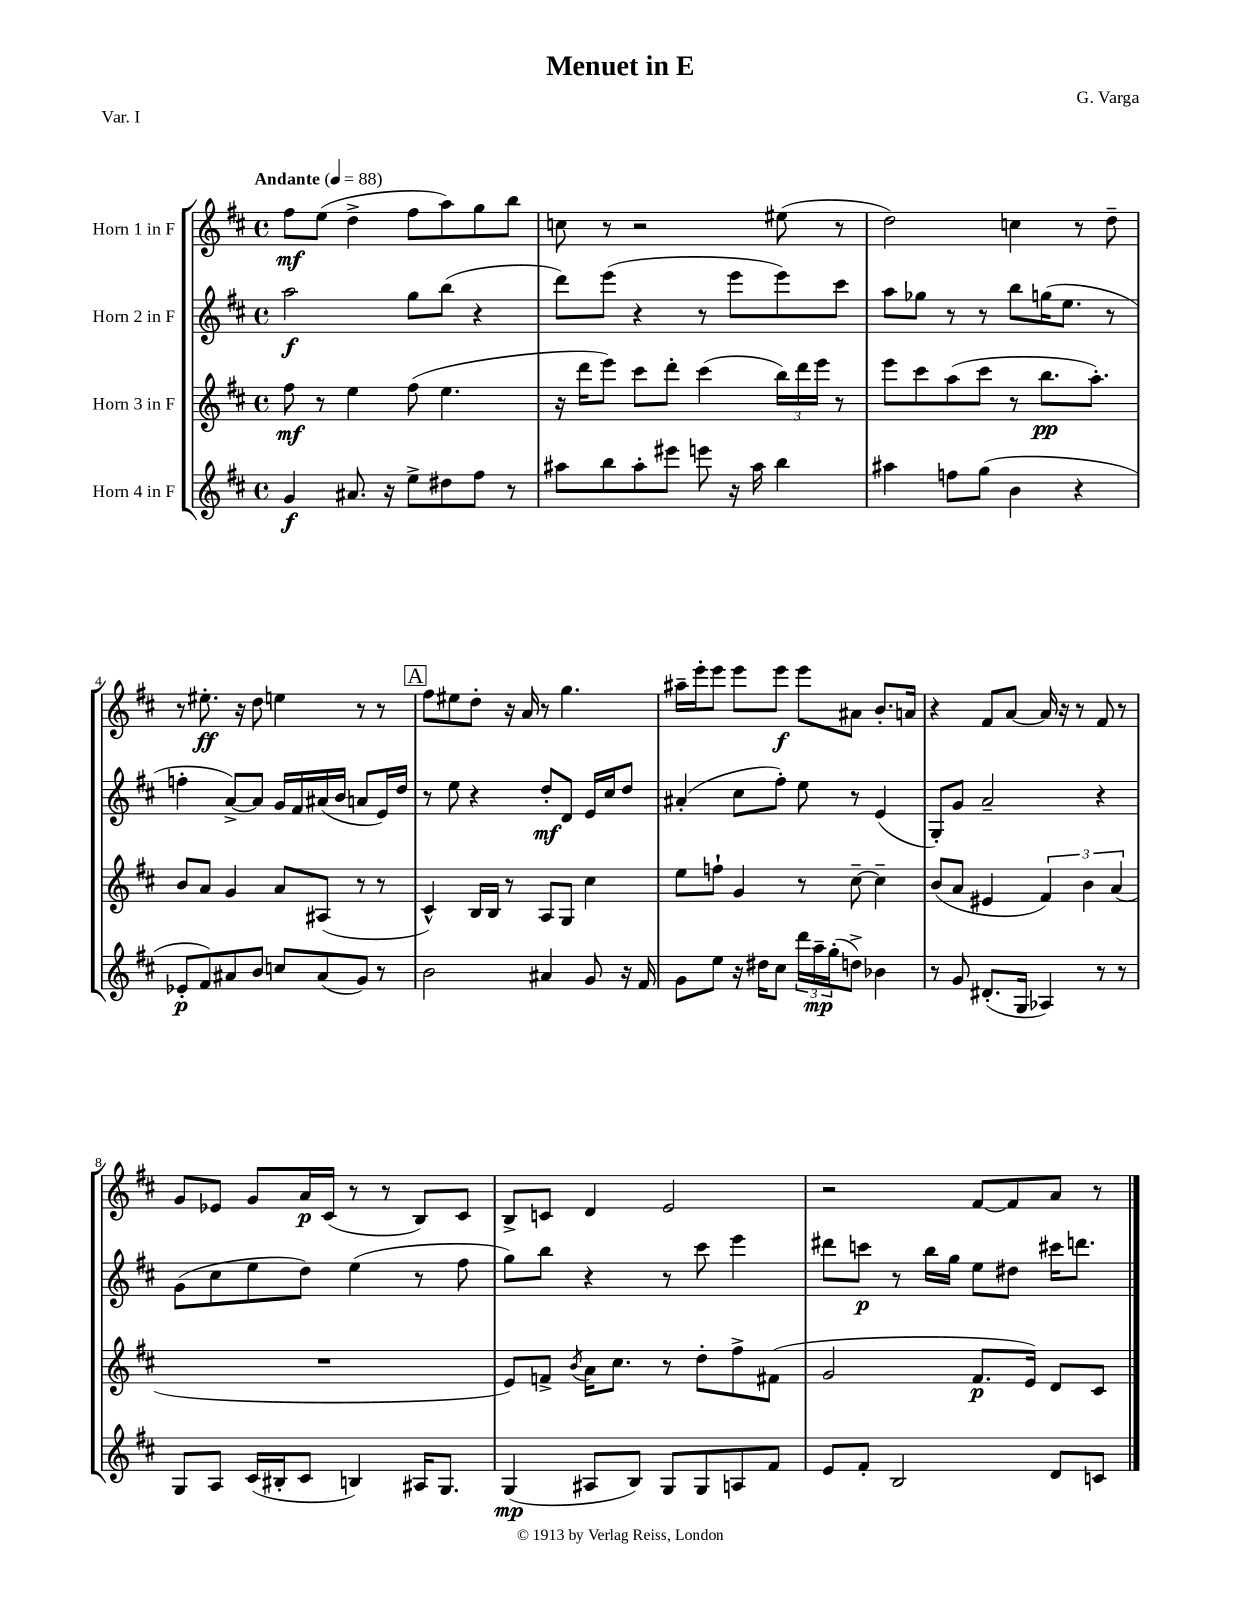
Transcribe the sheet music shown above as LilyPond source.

\header { title = "Menuet in E" composer = "G. Varga" piece = "Var. I" }
<<
\new StaffGroup <<
\new Staff = "s0" \with { instrumentName = "Horn 1 in F" } {
    \clef treble \key d \major \defaultTimeSignature \time 4/4 \tempo "Andante" 4 = 88
    fis''8\mf e''8( d''4-> fis''8 a''8) g''8 b''8 |
    c''8 r8 r2 eis''8( r8 |
    d''2) c''4 r8 d''8-- |
    r8 eis''8.-.\ff r16 d''8 e''4 r8 r8 |
    \mark \markup { \box "A" } fis''8 eis''8 d''8-. r16 a'16 r8 g''4. |
    ais''16-- e'''16-. e'''8 e'''8 e'''8\f e'''8 ais'8 b'8.-. a'16 |
    r4 fis'8 a'8~ a'16 r16 r8 fis'8 r8 |
    g'8 ees'8 g'8 a'16\p cis'16( r8 r8 b8) cis'8 |
    b8-> c'8 d'4 e'2 |
    r2 fis'8~ fis'8 a'8 r8 \bar "|." |
}
\new Staff = "s1" \with { instrumentName = "Horn 2 in F" } {
    \clef treble \key d \major \defaultTimeSignature \time 4/4
    a''2\f g''8 b''8( r4 |
    d'''8) e'''8( r4 r8 e'''8 e'''8) cis'''8 |
    a''8 ges''8 r8 r8 b''8 g''16( e''8. r8 |
    f''4-. a'8~->) a'8 g'16 fis'16 ais'16( b'16 a'8 e'16) d''16 |
    \mark \markup { \box "A" } r8 e''8 r4 d''8-.\mf d'8 e'16 cis''16 d''8 |
    ais'4-.( cis''8 fis''8-.) e''8 r8 e'4( |
    g8-.) g'8 a'2-- r4 |
    g'8( cis''8 e''8 d''8) e''4( r8 fis''8 |
    g''8) b''8 r4 r8 cis'''8 e'''4 |
    dis'''8 c'''8\p r8 b''16 g''16 e''8 dis''8 cis'''16 d'''8. \bar "|." |
}
\new Staff = "s2" \with { instrumentName = "Horn 3 in F" } {
    \clef treble \key d \major \defaultTimeSignature \time 4/4
    fis''8\mf r8 e''4 fis''8( e''4. |
    r16 d'''16 e'''8) cis'''8 d'''8-. cis'''4( \tuplet 3/2 { b''16) d'''16 e'''16 } r8 |
    e'''8 cis'''8 a''8( cis'''8 r8 b''8.\pp a''8.-.) |
    b'8 a'8 g'4 a'8 ais8( r8 r8 |
    \mark \markup { \box "A" } cis'4-^) b16 b16 r8 a8 g8 cis''4 |
    e''8 f''8-! g'4 r8 cis''8~-- cis''4-- |
    b'8( a'8 eis'4 \tuplet 3/2 { fis'4) b'4 a'4( } |
    R1 |
    e'8) f'8-> \acciaccatura { b'8 } a'16 cis''8. r8 d''8-. fis''8-> fis'8( |
    g'2 fis'8.\p e'16) d'8 cis'8 \bar "|." |
}
\new Staff = "s3" \with { instrumentName = "Horn 4 in F" } {
    \clef treble \key d \major \defaultTimeSignature \time 4/4
    g'4\f ais'8. r16 e''8-> dis''8 fis''8 r8 |
    ais''8 b''8 ais''8-. eis'''8 e'''8 r16 ais''16 b''4 |
    ais''4 f''8 g''8( b'4 r4 |
    ees'8-.\p fis'8) ais'8 b'8 c''8 ais'8( g'8) r8 |
    \mark \markup { \box "A" } b'2 ais'4 g'8 r16 fis'16 |
    g'8 e''8 r16 dis''16 cis''8 \tuplet 3/2 { d'''16 a''16--\mp g''16-.( } d''8->) bes'4 |
    r8 g'8 dis'8.-.( g16 aes4) r8 r8 |
    g8 a8 cis'16( bis16-. cis'8 b4) ais16 g8. |
    g4\mp( ais8 b8) g8 g8 a8 fis'8 |
    e'8 fis'8-. b2 d'8 c'8 \bar "|." |
}
>>
>>
